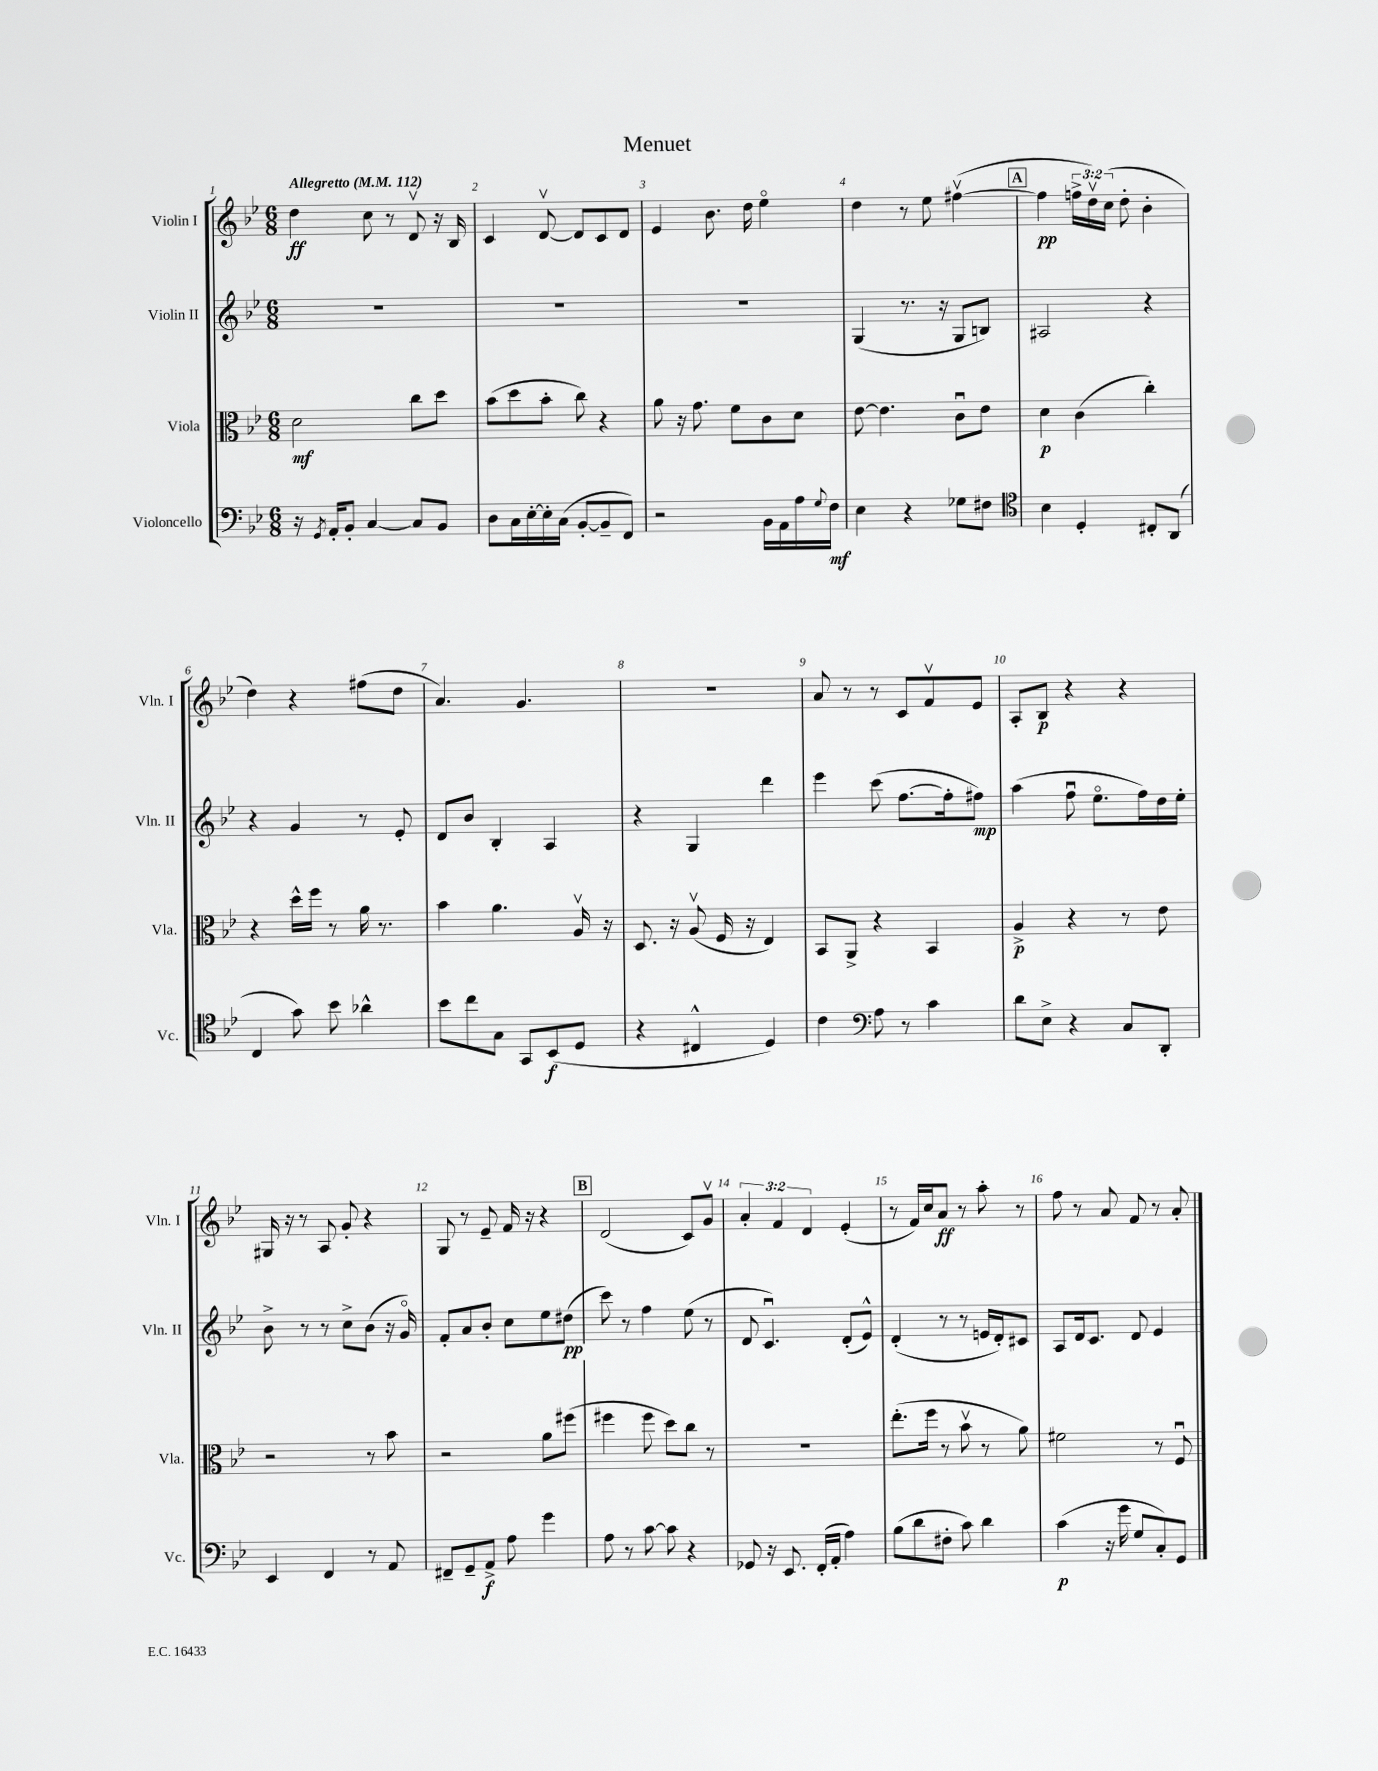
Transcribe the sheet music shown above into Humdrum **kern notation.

**kern	**kern	**kern	**kern
*staff4	*staff3	*staff2	*staff1
*clefF4	*clefC3	*clefG2	*clefG2
*k[b-e-]	*k[b-e-]	*k[b-e-]	*k[b-e-]
*M6/8	*M6/8	*M6/8	*M6/8
*MM112	*MM112	*MM112	*MM112
16r	2d\	2.r	4dd\
8qGG/	.	.	.
16AA'/LK	.	.	.
8BB-'/J	.	.	.
[4C/	.	.	8cc\
.	.	.	8r
8C/]L	8cc\L	.	8dv/
8BB-/J	8dd\J	.	16r
.	.	.	16B-/
=	=	=	=
8D\L	(8b-\L	2.r	4c/
16C\L	8dd\	.	.
[16E-'\	.	.	.
16E-'\]	8b-'\J	.	[8dv/
(16C\JJ	.	.	.
[8BB-'/L	8cc\)	.	8d/]L
8BB-~/]	4r	.	8c/
8FF/J)	.	.	8d/J
=	=	=	=
2r	8a\	2.r	4e-/
.	16r	.	.
.	8.g\	.	.
.	.	.	8.b-\
.	8f\L	.	.
.	.	.	16dd\
16BB-\LL	8c\	.	4ee-o\
16AA\	.	.	.
16A\	8d\J	.	.
8qqG/	.	.	.
16F\JJ	.	.	.
=	=	=	=
4E-\	[8e-\	(4G/	4dd\
.	4.e-\]	.	.
4r	.	8.r	8r
.	.	.	8ee-\
.	.	16r	.
8G-\L	8cu\L	8G/L	([4ff#v\
8F#\J	8e-\J	8B/J)	.
=	=	=	=
*clefC4	*	*	*
4B-\	4d\	2A#/	4ff#\]
4D'/	(4c\	.	24ff^\LL
.	.	.	24ddv\)
.	.	.	(24cc\JJ
.	.	.	8dd'\
8C#'/L	4cc'\)	4r	4b-'\
(8AA/J	.	.	.
=	=	=	=
4C/	4r	4r	4dd\)
8g\)	16dd^^\LL	4g/	4r
.	16ff\JJ	.	.
8b-\	8r	.	.
4a-^^\	16a\	8r	(8ff#\L
.	8.r	.	.
.	.	8e-'/	8dd\J
=	=	=	=
8b-\L	4b-\	8d/L	4.a/)
8cc\	.	8b-/J	.
8G\J	4.a\	4B-'/	.
8GG/L	.	.	4.g/
(8BB-/	.	4A/	.
8D/J	16Av/	.	.
.	16r	.	.
=	=	=	=
4r	8.D/	4r	2.r
.	16r	.	.
4C#^^/	(8Av/	4G/	.
.	16F/	.	.
.	16r	.	.
4D/)	4E-/)	4ddd\	.
=	=	=	=
4c\	8BB-/L	4eee-\	8a/
.	8AA^/J	.	8r
*clefF4	*	*	*
8A\	4r	(8ccc\	8r
8r	.	[8.ff\L	8c/L
4c\	4BB-/	.	8fv/
.	.	16ff'\]k	.
.	.	8ff#\J)	8e-/J
=	=	=	=
8d\L	4A^/	(4aa\	8A'/L
8E-^\J	.	.	8B-/J
4r	4r	8ffu\	4r
.	.	8.ee-o\L	.
8C/L	8r	.	4r
.	.	16ff\L)	.
8DD'/J	8e-\	16dd\	.
.	.	16ee-'\JJ	.
=	=	=	=
4EE-/	2r	8b-^\	16G#/
.	.	.	16r
.	.	8r	8r
4FF/	.	8r	8A/
.	.	8cc^\L	8g'/
8r	8r	(8b-\J	4r
8AA/	8b-\	16r	.
.	.	16go/)	.
=	=	=	=
8FF#~/L	2r	8f'/L	8G/
8GG~/	.	8a/	8r
8AA^/J	.	8b-'/J	8e-~/
8A\	.	8cc\L	16f/
.	.	.	16r
4g\	8a\L	8ee-\	4r
.	(8ff#\J	(8dd#\J	.
=	=	=	=
8A\	4ff#\	8ccc\)	(2d/
8r	.	8r	.
[8c\	8ff#\	4ff\	.
8c\]	8dd\L)	.	.
4r	8cc\J	(8ee-\	8c/L)
.	8r	8r	8gv/J
=	=	=	=
8GG-/	2.r	8d/	6a'/
16r	.	4.cu/)	.
.	.	.	6f/
8.EE-/	.	.	.
.	.	.	6d/
(16FF'/LL	.	.	.
16AA'/JJ	.	.	.
4A\)	.	(8d'/L	(4e-'/
.	.	8e-^^/J)	.
=	=	=	=
(8B-\L	(8.ee-'\L	(4d'/	8r
8d\	.	.	16f/LL)
.	16ff\Jk	.	16cc/J
8F#'\J	8r	8r	8a/J
8c\)	8b-v\	8r	8r
4d\	8r	16e/LL	8aa'\
.	.	16d'/J)	.
.	8a\)	8c#/J	8r
=	=	=	=
(4c\	2f#\	8A/L	8ff\
.	.	16d/k	8r
.	.	8.c/J	.
16r	.	.	8a/
16g\	.	.	.
8G/L	.	8d/	8f/
8C'/)	8r	4e-/	8r
8GG/J	8Fu/	.	8a'/
==	==	==	==
*-	*-	*-	*-
